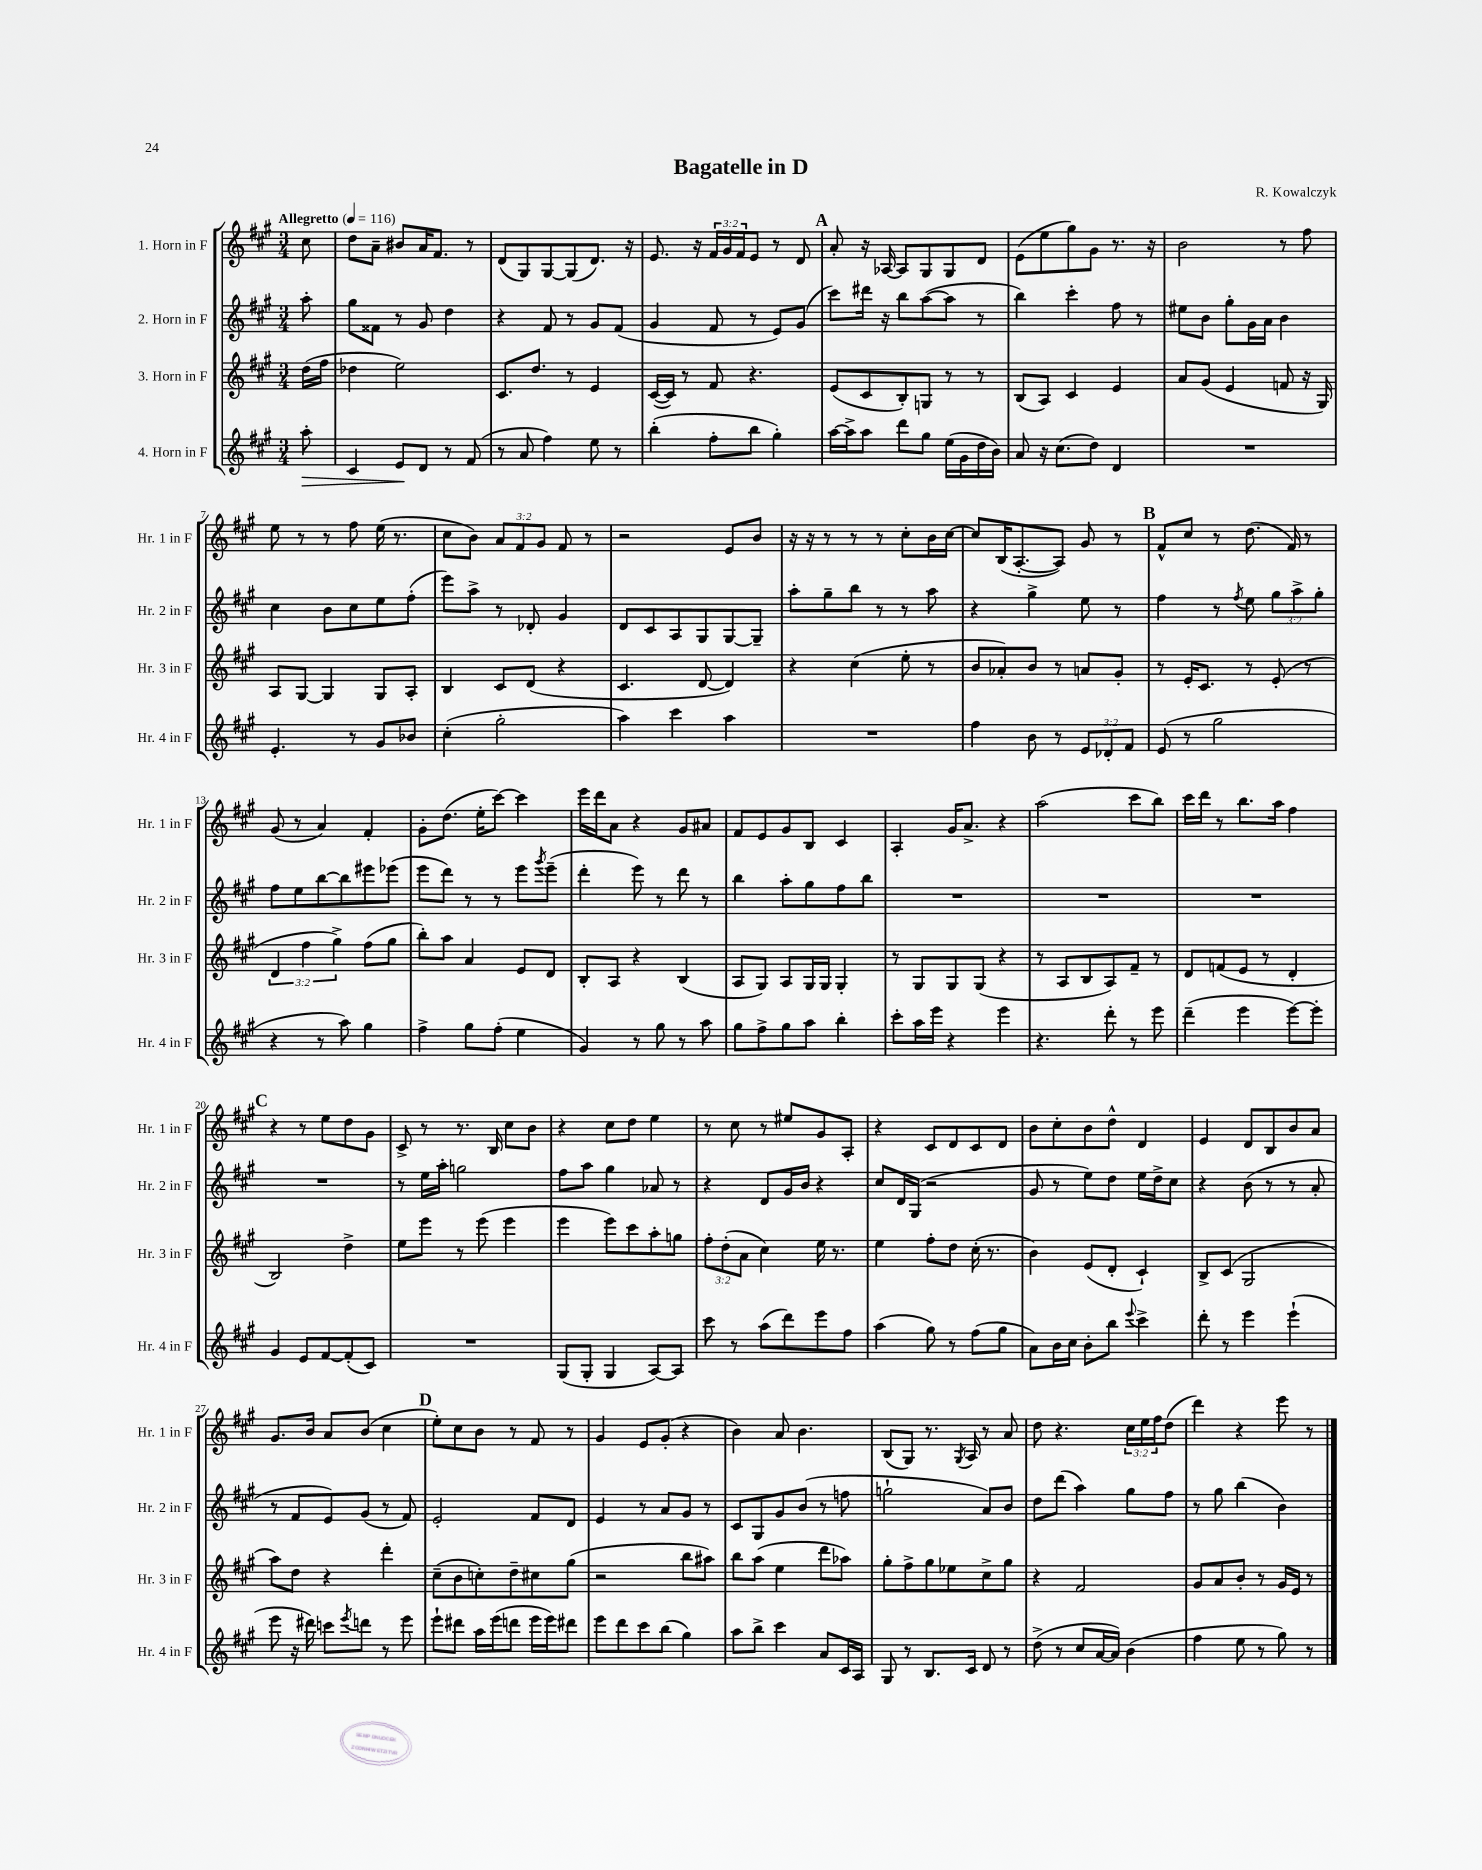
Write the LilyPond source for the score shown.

\header { title = "Bagatelle in D" composer = "R. Kowalczyk" }
<<
\new StaffGroup <<
\new Staff = "s0" \with { instrumentName = "1. Horn in F" shortInstrumentName = "Hr. 1 in F" } {
    \clef treble \key a \major \numericTimeSignature \time 3/4 \override Staff.TupletNumber.text = #tuplet-number::calc-fraction-text \partial 8 \tempo "Allegretto" 4 = 116
    cis''8 |
    d''8 a'8-- bis'8 a'16 fis'8. r8 |
    d'8( gis8) gis8~ gis8( d'8.) r16 |
    e'8. r16 \tuplet 3/2 { fis'16 gis'16 fis'16 } e'8 r8 d'8 |
    \mark \markup { \bold "A" } a'8-. r16 aes16~ aes8 gis8 gis8 d'8 |
    e'8( e''8 gis''8) gis'8 r8. r16 |
    b'2 r8 fis''8 |
    e''8 r8 r8 fis''8 e''16( r8. |
    cis''8 b'8) \tuplet 3/2 { a'8 fis'8 gis'8 } fis'8 r8 |
    r2 e'8 b'8 |
    r16 r16 r8 r8 r8 cis''8-. b'16 cis''16~ |
    cis''8 b16( a8.~-. a8) gis'8 r8 |
    \mark \markup { \bold "B" } fis'8-^ cis''8 r8 d''8.( fis'16) r8 |
    gis'8( r8 a'4) fis'4-. |
    gis'8-. d''8.( e''16-. cis'''8~) cis'''4 |
    e'''16 d'''16 a'8 r4 gis'8 ais'8 |
    fis'8 e'8 gis'8 b8 cis'4 |
    a4-. gis'16 a'8.-> r4 |
    a''2( cis'''8 b''8) |
    cis'''16 d'''16 r8 b''8. a''16 fis''4 |
    \mark \markup { \bold "C" } r4 r8 e''8 d''8 gis'8 |
    cis'8-> r8 r8. b16 cis''8 b'8 |
    r4 cis''8 d''8 e''4 |
    r8 cis''8 r8 eis''8 gis'8 a8-. |
    r4 cis'8 d'8 cis'8 d'8 |
    b'8 cis''8-. b'8 d''8-^ d'4 |
    e'4 d'8 b8 b'8 a'8 |
    gis'8. b'16 a'8 b'8( cis''4 |
    \mark \markup { \bold "D" } e''8-.) cis''8 b'8 r8 fis'8 r8 |
    gis'4 e'8 gis'8-.( r4 |
    b'4) a'8 b'4. |
    b8( gis8) r8. \acciaccatura { gis8 } a16 r8 a'8 |
    d''8 r4. \tuplet 3/2 { cis''16 e''16 fis''16 } d''8( |
    d'''4) r4 e'''8 r8 \bar "|." |
}
\new Staff = "s1" \with { instrumentName = "2. Horn in F" shortInstrumentName = "Hr. 2 in F" } {
    \clef treble \key a \major \numericTimeSignature \time 3/4 \override Staff.TupletNumber.text = #tuplet-number::calc-fraction-text \partial 8
    a''8-. |
    gis''8 fisis'8 r8 gis'8 d''4 |
    r4 fis'8 r8 gis'8 fis'8( |
    gis'4 fis'8 r8 e'8) gis'8( |
    \mark \markup { \bold "A" } cis'''8) dis'''16 r16 b''8 a''8~( a''8 r8 |
    b''4) cis'''4-. fis''8 r8 |
    eis''8 b'8 gis''8-. gis'16 a'16 b'4 |
    cis''4 b'8 cis''8 e''8 fis''8-.( |
    e'''8) a''8-> r8 des'8-. gis'4 |
    d'8 cis'8 a8 gis8 gis8~ gis8-- |
    a''8-. gis''8-- b''8 r8 r8 a''8 |
    r4 gis''4-> e''8 r8 |
    \mark \markup { \bold "B" } fis''4 r8 \acciaccatura { fis''8 } e''8 \tuplet 3/2 { gis''8 a''8-> gis''8-. } |
    fis''8 e''8 b''8~ b''8 eis'''8 ees'''8( |
    e'''8 d'''8) r8 r8 e'''8 \acciaccatura { gis'''8 } e'''8--( |
    d'''4-. e'''8) r8 d'''8 r8 |
    b''4 a''8-. gis''8 fis''8 b''8 |
    R2. |
    R2. |
    R2. |
    \mark \markup { \bold "C" } R2. |
    r8 e''16 a''16-. g''2 |
    fis''8 a''8 gis''4 aes'8 r8 |
    r4 d'8 gis'16 b'16 r4 |
    cis''8 d'16 gis16( r2 |
    gis'8 r8 e''8) d''8 e''16 d''16-> cis''8 |
    r4 b'8( r8 r8 a'8-. |
    r8 fis'8 e'8) gis'8( r8 fis'8) |
    \mark \markup { \bold "D" } e'2-. fis'8 d'8 |
    e'4 r8 a'8 gis'8 r8 |
    cis'8 gis8 gis'8 b'8( r8 f''8 |
    g''2-! a'8) b'8 |
    d''8 d'''8( a''4) gis''8 fis''8 |
    r8 gis''8 b''4( b'4) \bar "|." |
}
\new Staff = "s2" \with { instrumentName = "3. Horn in F" shortInstrumentName = "Hr. 3 in F" } {
    \clef treble \key a \major \numericTimeSignature \time 3/4 \override Staff.TupletNumber.text = #tuplet-number::calc-fraction-text \partial 8
    d''16( fis''16 |
    des''4 e''2) |
    cis'8. d''8. r8 e'4 |
    cis'16~( cis'16) r8 fis'8 r4. |
    \mark \markup { \bold "A" } e'8( cis'8 b8-.) g8 r8 r8 |
    b8( a8) cis'4 e'4 |
    a'8 gis'8( e'4 f'8 r16 gis16) |
    a8 gis8~ gis4 gis8 a8-. |
    b4 cis'8 d'8( r4 |
    cis'4. d'8~ d'4) |
    r4 cis''4( e''8-. r8 |
    b'8 aes'8-.) b'8 r8 a'8 gis'8-. |
    \mark \markup { \bold "B" } r8 e'16-. cis'8. r8 e'8-.( r8 |
    \tuplet 3/2 { d'4 fis''4 gis''4->) } fis''8( gis''8 |
    b''8-.) a''8 a'4 e'8 d'8 |
    b8-. a8 r4 b4( |
    a8 gis8) a8 gis16 gis16 gis4-. |
    r8 gis8 gis8 gis8( r4 |
    r8 a8 b8 a8) fis'8-- r8 |
    d'8 f'8( e'8 r8 d'4-. |
    \mark \markup { \bold "C" } b2) d''4-> |
    e''8 e'''8 r8 e'''8( e'''4 |
    e'''4 e'''8) cis'''8 a''8-. g''8 |
    \tuplet 3/2 { fis''8-. d''8-.( a'8 } cis''4) e''16 r8. |
    e''4 fis''8-. d''8 cis''16-.( r8. |
    b'4) e'8( d'8-. cis'4-!) |
    b8-> cis'8( gis2 |
    a''8) d''8 r4 d'''4-. |
    \mark \markup { \bold "D" } cis''8--( b'8 c''8-.) d''8-- cis''8 gis''8( |
    r2 b''8 ais''8) |
    b''8 a''8( e''4 d'''8 aes''8) |
    gis''8-. fis''8-> gis''8 ees''8 cis''8-> gis''8 |
    r4 fis'2 |
    gis'8 a'8 b'8-. r8 gis'16 e'16 r8 \bar "|." |
}
\new Staff = "s3" \with { instrumentName = "4. Horn in F" shortInstrumentName = "Hr. 4 in F" } {
    \clef treble \key a \major \numericTimeSignature \time 3/4 \override Staff.TupletNumber.text = #tuplet-number::calc-fraction-text \partial 8
    a''8-.\> |
    cis'4 e'8\! d'8 r8 fis'8( |
    r8 a'8 fis''4) e''8 r8 |
    b''4-.( fis''8-. b''8 gis''4-.) |
    \mark \markup { \bold "A" } a''16~ a''16-> a''8 d'''8 gis''8 e''16( gis'16 d''16 b'16) |
    a'8 r16 cis''8.( d''8) d'4 |
    R2. |
    e'4.-. r8 gis'8 bes'8 |
    cis''4-.( gis''2-. |
    a''4) cis'''4 a''4 |
    R2. |
    fis''4 b'8 r8 \tuplet 3/2 { e'8 des'8-. fis'8 } |
    \mark \markup { \bold "B" } e'8( r8 gis''2 |
    r4 r8 a''8) gis''4 |
    fis''4-> gis''8 fis''8-.( e''4 |
    gis'4) r8 gis''8 r8 a''8 |
    gis''8 fis''8-> gis''8 a''8 b''4-. |
    cis'''8-. a''16 e'''16 r4 e'''4 |
    r4. d'''8-. r8 e'''8 |
    d'''4--( e'''4 e'''8~) e'''8-. |
    \mark \markup { \bold "C" } gis'4 e'8 fis'8~ fis'8-.( cis'8) |
    R2. |
    gis8( gis8-. gis4 a8~) a8 |
    cis'''8 r8 a''8( d'''8) e'''8 fis''8 |
    a''4( gis''8) r8 fis''8( gis''8 |
    a'8) b'16 cis''16 b'8-. b''8 \appoggiatura { e'''8 } cis'''4-> |
    d'''8-. r8 e'''4 e'''4-!( |
    e'''8 r16 dis'''16) c'''8 \acciaccatura { e'''8 } d'''8 r8 e'''8 |
    \mark \markup { \bold "D" } e'''8-! dis'''8 a''16 e'''16( d'''8 e'''16 e'''16) dis'''8 |
    e'''8 d'''8 cis'''8 b''8( gis''4) |
    a''8 b''8-> cis'''4 a'8 cis'16 a16 |
    gis8 r8 b8. cis'16 d'8 r8 |
    d''8->( r8 cis''8 a'16~ a'16) b'4( |
    fis''4 e''8 r8 gis''8) r8 \bar "|." |
}
>>
>>
